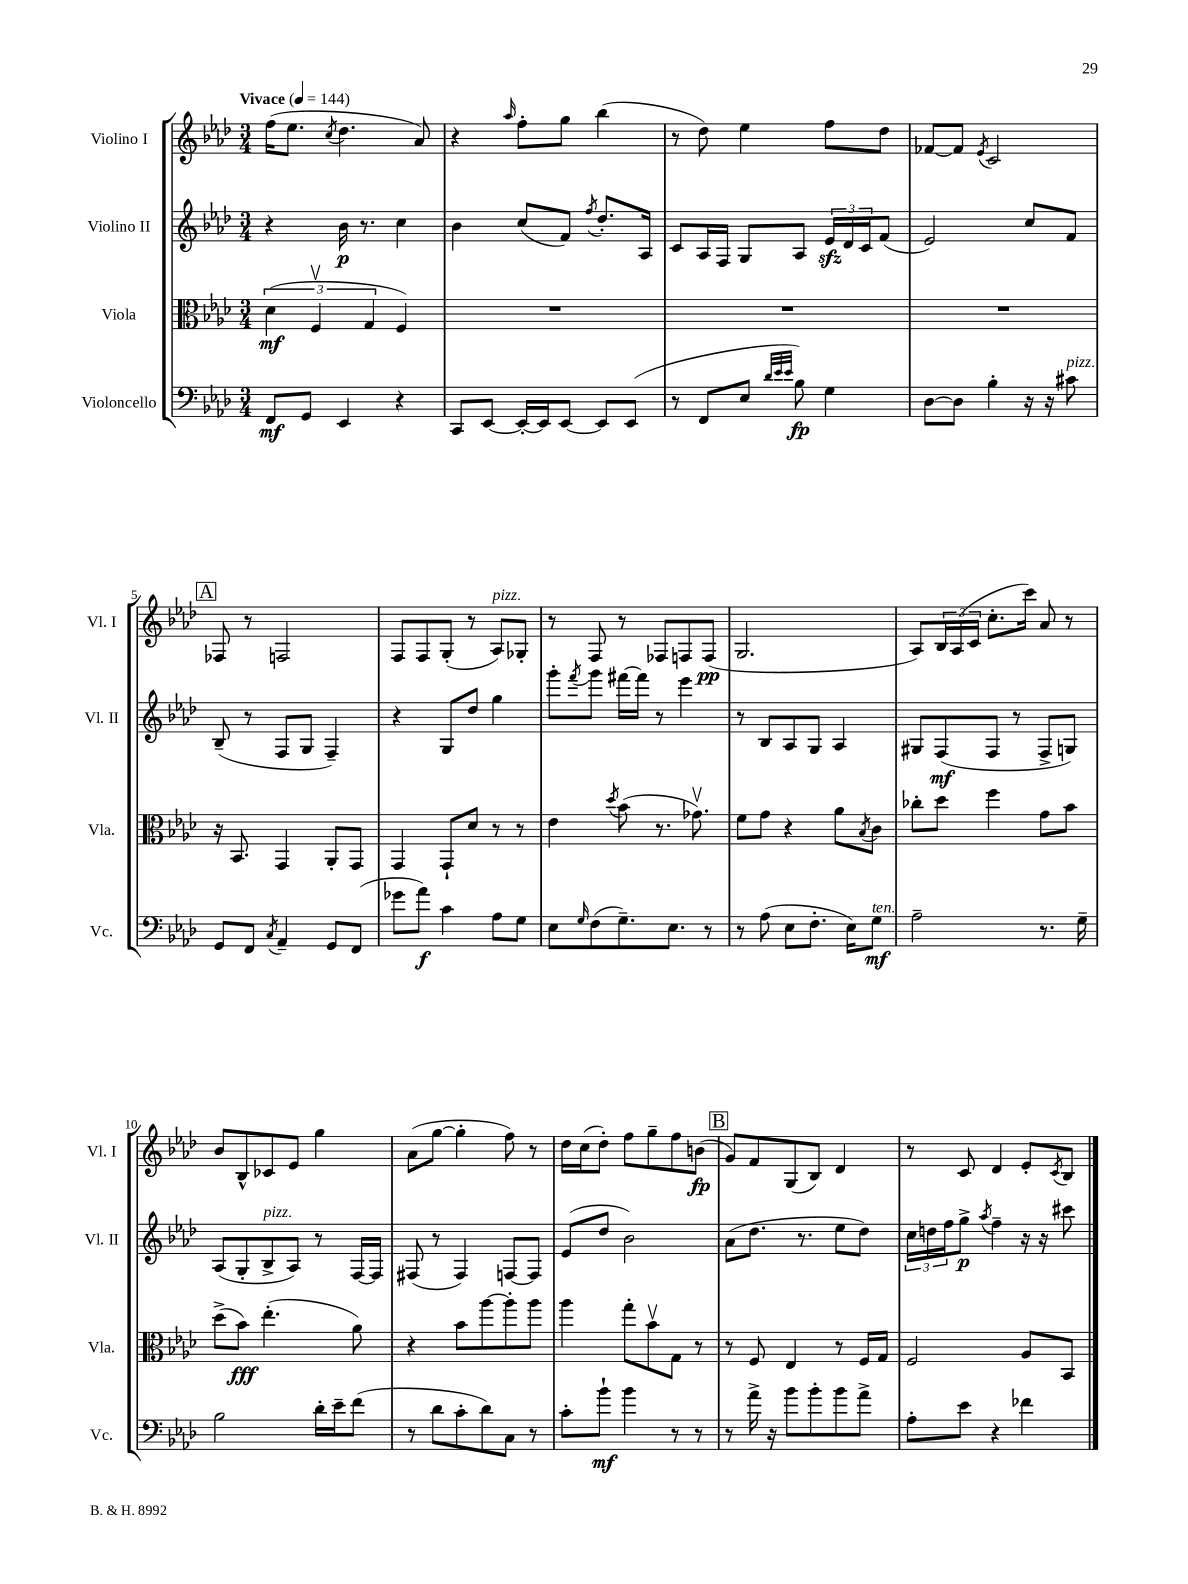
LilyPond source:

<<
\new StaffGroup <<
\new Staff = "s0" \with { instrumentName = "Violino I" shortInstrumentName = "Vl. I" } {
    \clef treble \key aes \major \numericTimeSignature \time 3/4 \tempo "Vivace" 4 = 144
    f''16( ees''8. \acciaccatura { c''8 } des''4. aes'8) |
    r4 \grace { aes''16 } f''8-. g''8 bes''4( |
    r8 des''8) ees''4 f''8 des''8 |
    fes'8~ fes'8 \acciaccatura { ees'8 } c'2 |
    \mark \markup { \box "A" } fes8 r8 f2 |
    f8 f8 g8-.( r8 aes8^\markup { \italic "pizz." }) ges8-. |
    r8 f8 r8 fes8 f8 f8\pp( |
    g2. |
    aes8) \tuplet 3/2 { bes16 aes16( c'16 } c''8.-. c'''16) aes'8 r8 |
    bes'8 bes8-^ ces'8 ees'8 g''4 |
    aes'8( g''8~ g''4-. f''8) r8 |
    des''16 c''16( des''8-.) f''8 g''8-- f''8 b'8\fp( |
    \mark \markup { \box "B" } g'8) f'8 g8( bes8) des'4 |
    r8 c'8 des'4 ees'8-. \acciaccatura { c'8 } bes8 \bar "|." |
}
\new Staff = "s1" \with { instrumentName = "Violino II" shortInstrumentName = "Vl. II" } {
    \clef treble \key aes \major \numericTimeSignature \time 3/4
    r4 bes'16\p r8. c''4 |
    bes'4 c''8( f'8) \acciaccatura { f''8 } des''8.-. aes16 |
    c'8 aes16 f16 g8 aes8 \tuplet 3/2 { ees'16\sfz des'16 c'16 } f'8( |
    ees'2) c''8 f'8 |
    \mark \markup { \box "A" } bes8--( r8 f8 g8 f4--) |
    r4 g8 des''8 g''4 |
    g'''8-. \acciaccatura { f'''8 } g'''8 fis'''16~ fis'''16 r8 ees'''4 |
    r8 bes8 aes8 g8 aes4 |
    gis8 f8\mf( f8 r8 f8-> g8) |
    aes8( g8-. bes8->^\markup { \italic "pizz." } aes8) r8 f16~ f16 |
    fis8( r8 fis4) f8~ f8 |
    ees'8( des''8 bes'2) |
    \mark \markup { \box "B" } aes'8( des''8. r8. ees''8 des''8) |
    \tuplet 3/2 { c''16 d''16 f''16 } g''8->\p \acciaccatura { aes''8 } f''4-- r16 r16 cis'''8 \bar "|." |
}
\new Staff = "s2" \with { instrumentName = "Viola" shortInstrumentName = "Vla." } {
    \clef alto \key aes \major \numericTimeSignature \time 3/4
    \tuplet 3/2 { des'4\mf( f4\upbow g4 } f4) |
    R2. |
    R2. |
    R2. |
    \mark \markup { \box "A" } r16 bes,8. g,4 aes,8-. g,8 |
    g,4 g,8-! des'8 r8 r8 |
    ees'4 \acciaccatura { des''8 } bes'8( r8. ges'8.\upbow) |
    f'8 g'8 r4 aes'8 \acciaccatura { bes8 } c'8 |
    ces''8-. des''8 f''4 g'8 bes'8 |
    des''8->( bes'8\fff) ees''4.-.( aes'8) |
    r4 bes'8 aes''8~ aes''8-. aes''8 |
    aes''4 g''8-. bes'8\upbow g8 r8 |
    \mark \markup { \box "B" } r8 f8 ees4 r8 f16 g16 |
    f2 aes8 bes,8 \bar "|." |
}
\new Staff = "s3" \with { instrumentName = "Violoncello" shortInstrumentName = "Vc." } {
    \clef bass \key aes \major \numericTimeSignature \time 3/4
    f,8\mf g,8 ees,4 r4 |
    c,8 ees,8~ ees,16~-. ees,16 ees,8~ ees,8 ees,8( |
    r8 f,8 ees8 \grace { des'32 ees'32 ees'32 } bes8\fp) g4 |
    des8~ des8 bes4-. r16 r16 cis'8^\markup { \italic "pizz." } |
    \mark \markup { \box "A" } g,8 f,8 \acciaccatura { c8 } aes,4-- g,8 f,8( |
    ges'8 aes'8\f) c'4 aes8 g8 |
    ees8 \grace { g16 } f8( g8.--) ees8. r8 |
    r8 aes8( ees8 f8.-. ees16) g8\mf^\markup { \italic "ten." } |
    aes2-- r8. g16-- |
    bes2 des'16-. ees'16-- f'8( |
    r8 des'8 c'8-. des'8) c8 r8 |
    c'8-. bes'8-!\mf bes'4 r8 r8 |
    \mark \markup { \box "B" } r8 aes'16-> r16 bes'8 bes'8-. bes'8 aes'8-> |
    aes8-. ees'8 r4 fes'4 \bar "|." |
}
>>
>>
